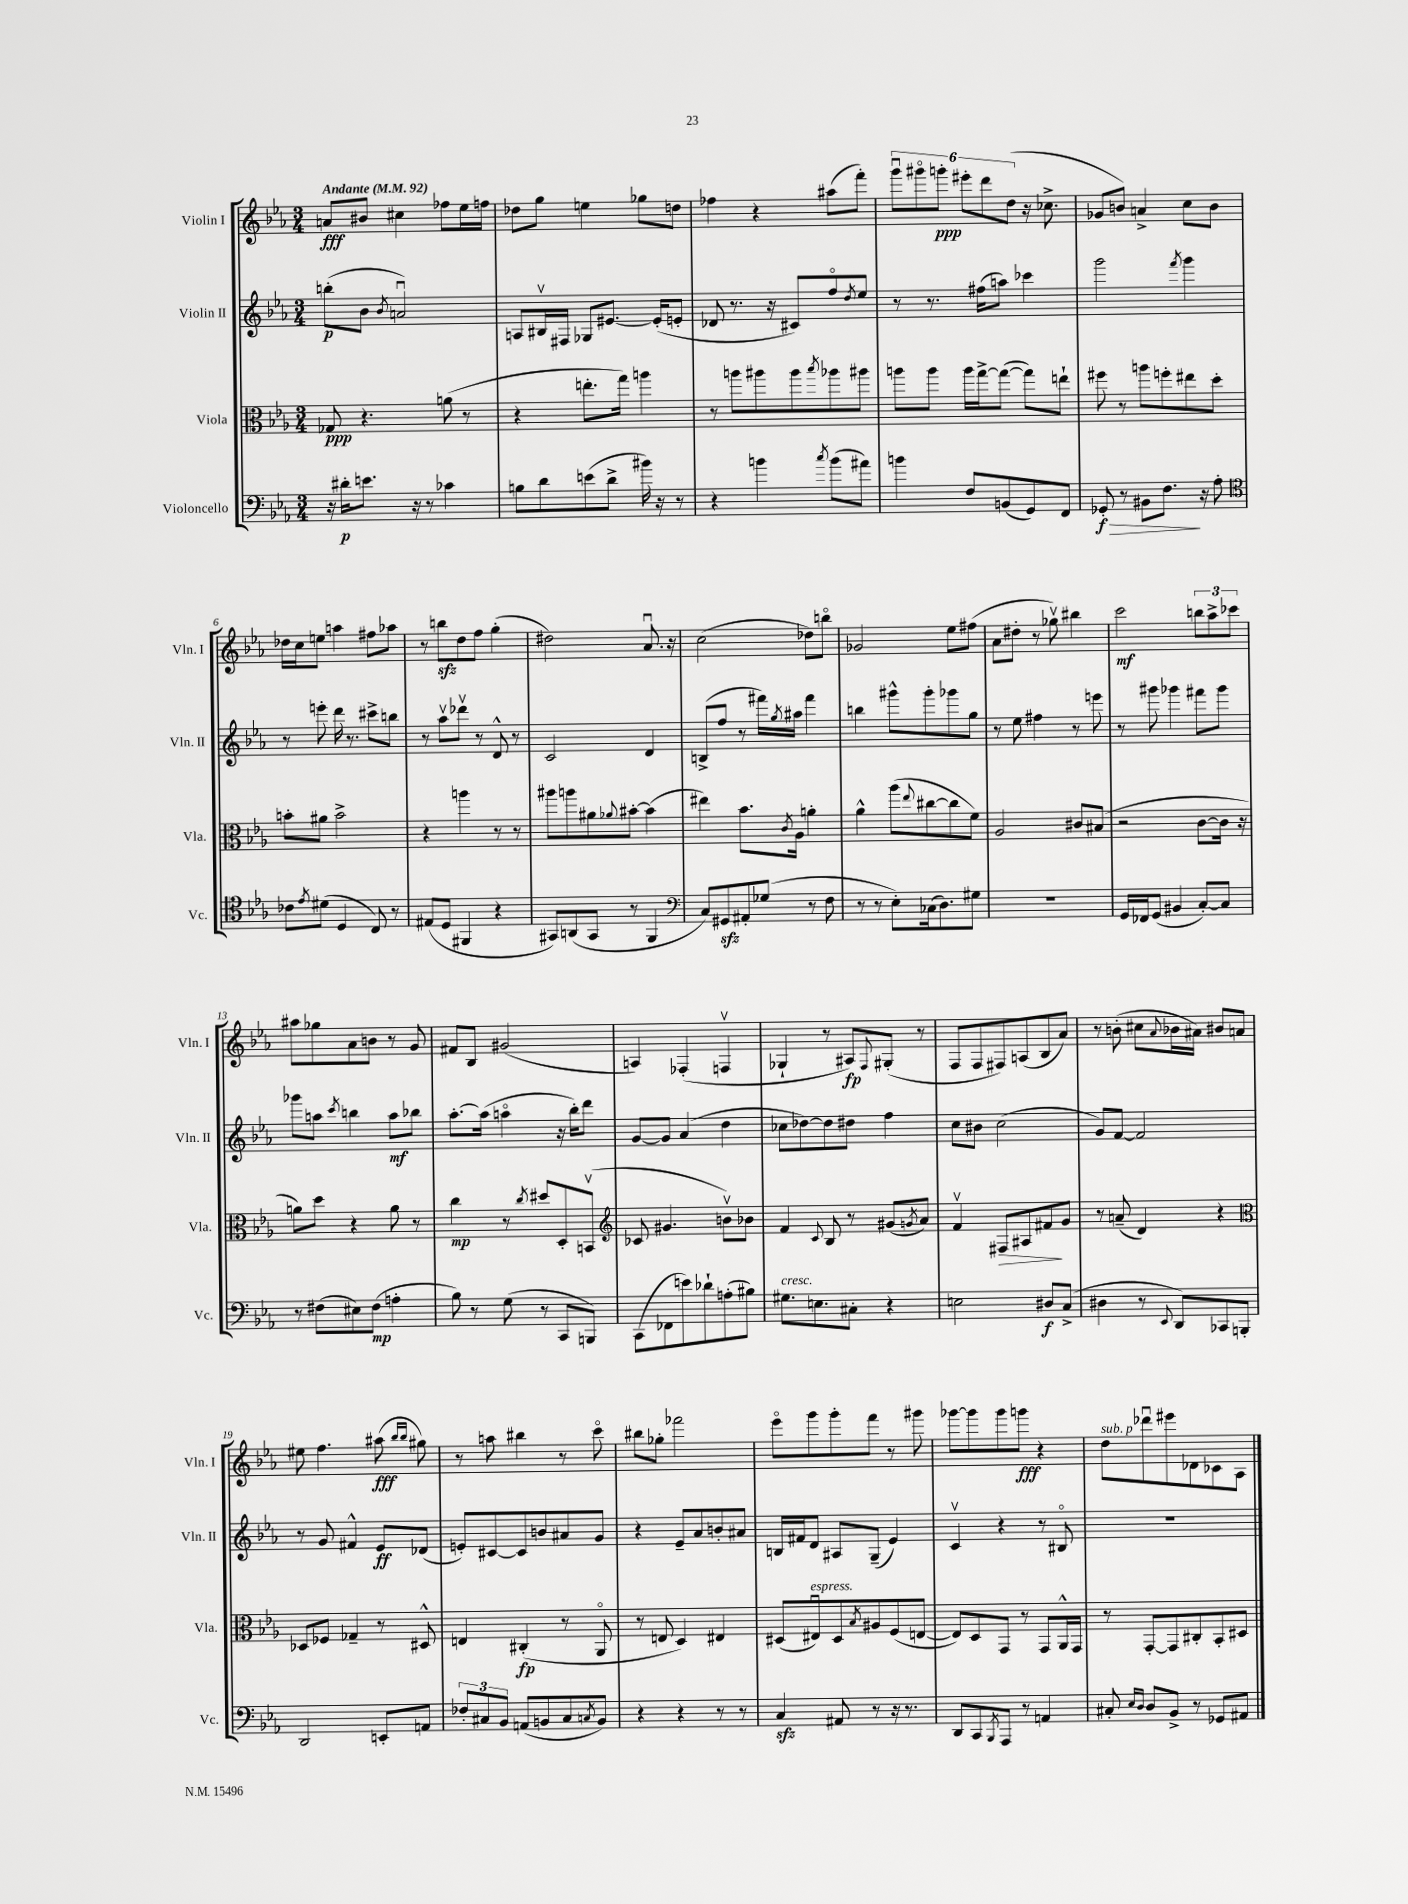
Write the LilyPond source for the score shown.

<<
\new StaffGroup <<
\new Staff = "s0" \with { instrumentName = "Violin I" shortInstrumentName = "Vln. I" } {
    \clef treble \key ees \major \numericTimeSignature \time 3/4 \tempo "Andante" 4 = 92
    a'8\fff bis'8 cis''4 fes''8 ees''16 f''16 |
    des''8 g''8 e''4 ges''8 d''8 |
    fes''4 r4 ais''8( f'''8-.) |
    \tuplet 6/4 { g'''8\downbow gis'''8\flageolet g'''8-.\ppp eis'''8-. d'''8 d''8( } r16 ces''8.-> |
    ges'8 b'8) a'4-> c''8 b'8 |
    des''16 c''16 e''8 a''4 fis''8 aes''8 |
    r8 b''8\sfz d''8 f''8 g''4-.( |
    dis''2) aes'8.\downbow r16 |
    c''2( des''8) b''8\flageolet |
    ges'2 ees''8 fis''8( |
    aes'8 dis''8-. r8 ges''8\upbow) bis''4 |
    c'''2\mf \tuplet 3/2 { b''8 aes''8-> ces'''8 } |
    ais''8 ges''8 aes'8 b'8 r8 g'8 |
    fis'8 bes8 gis'2( |
    a4) fes4-.( f4\upbow |
    ges4-! r8 ais8\fp) \appoggiatura { f8 } gis8-.( r8 |
    f8 f8 fis8) a8( bes8 aes'8) |
    r8 b'8-.( cis''8 \appoggiatura { aes'8 } bes'16 ais'16) bis'8 a'8 |
    eis''8 f''4. ais''8\fff( \grace { bes''16 bes''16 } gis''8) |
    r8 a''8 bis''4 r8 c'''8\flageolet |
    bis''8 ges''8-. fes'''2 |
    ees'''8\flageolet g'''8 g'''8-. f'''8 r8 gis'''8 |
    ges'''8~ ges'''8 ges'''8 g'''8\fff r4 |
    d''8^\markup { \italic "sub. p" } des'''8\downbow eis'''8 des'8 ces'8 aes8 \bar "|." |
}
\new Staff = "s1" \with { instrumentName = "Violin II" shortInstrumentName = "Vln. II" } {
    \clef treble \key ees \major \numericTimeSignature \time 3/4
    b''8-.\p( bes'8 \acciaccatura { bes'8 } a'2\downbow) |
    a8 bis16\upbow fis16 ges8 eis'8.~ eis'16-.( e'8-. |
    des'8 r8. r16 cis'8) f''8\flageolet \acciaccatura { d''8 } ees''8 |
    r8 r8. fis''16( a''8) ces'''4 |
    g'''2 \acciaccatura { f'''8 } g'''4 |
    r8 e'''8-. d'''16 r8. cis'''8-> b''8 |
    r8 aes''8\upbow des'''8\upbow r8 d'8-^ r8 |
    c'2 d'4 |
    b8->( f''8 r8 fis'''16) \acciaccatura { g''8 } ais''16 fis'''4 |
    b''4 gis'''8-^ gis'''8-. ges'''8 g''8 |
    r8 ees''8 fis''4 r8 e'''8 |
    r8 gis'''8 ges'''4 fis'''8 ges'''8 |
    ges'''8 a''8 \acciaccatura { c'''8 } b''4 a''8\mf bes''8 |
    aes''8.~-. aes''16( a''4\flageolet r16 bes''16-.) d'''8 |
    g'8~ g'8 aes'4( d''4 |
    ces''8 des''8~) des''8 dis''8 f''4 |
    c''8 bis'8 c''2( |
    g'8) f'8~ f'2 |
    r8 g'8 fis'4-^ ees'8\ff des'8( |
    e'8-.) cis'8~ cis'8 b'8 ais'8 g'8 |
    r4 ees'8-- aes'8 b'8-. ais'8 |
    b16 fis'16 d'8 ais8 g8--( ees'4) |
    c'4\upbow r4 r8 bis8\flageolet |
    R2. \bar "|." |
}
\new Staff = "s2" \with { instrumentName = "Viola" shortInstrumentName = "Vla." } {
    \clef alto \key ees \major \numericTimeSignature \time 3/4
    ges8\ppp r4. a'8( r8 |
    r4 e''8.-. g''16) a''4 |
    r8 a''8 ais''8 ais''8 \acciaccatura { bes''8 } aes''8 ais''8 |
    a''8 a''8 a''16 g''16~-> g''8~( g''8) e''8-! |
    fis''8 r8 a''8 f''8-. eis''8 d''8-. |
    b'8-. ais'8 b'2-> |
    r4 a''4 r8 r8 |
    ais''8 a''8 ais'8 \appoggiatura { aes'8 } bis'8~-. bis'4( |
    eis''4) bes'8. \acciaccatura { c'8 } aes16 a'4-. |
    aes'4-^ aes''8( \appoggiatura { ees''8 } cis''8~ cis''8 f'8) |
    aes2 cis'8 bis8( |
    r2 c'8~ c'16 r16 |
    a'8) d''8 r4 a'8 r8 |
    c''4\mp r8 \acciaccatura { c''8 } dis''8 d8-. b,8\upbow( |
    \clef treble ces'8 gis'4. b'8\upbow) bes'8 |
    f'4 \appoggiatura { c'8 } bes8 r8 gis'8( \acciaccatura { g'8 } aes'8) |
    f'4\upbow fis8\> ais8 fis'8\! g'8 |
    r8 a'8--( d'4) r4 |
    \clef alto des8 fes8 ges4-- r8 dis8-^ |
    e4 cis4-.\fp( r8 aes,8\flageolet |
    r8 e8 d4) eis4 |
    dis8( eis8\downbow^\markup { \italic "espress." }) dis8 \acciaccatura { bes8 } ais8 f8( e8~ |
    e8) d8 g,8 r8 g,8 aes,16-^ g,16 |
    r8 g,8~-. g,8 cis8-. bes,8-. dis8 \bar "|." |
}
\new Staff = "s3" \with { instrumentName = "Violoncello" shortInstrumentName = "Vc." } {
    \clef bass \key ees \major \numericTimeSignature \time 3/4
    r16 dis'16-.\p e'8. r16 r8 ces'4 |
    b8 d'8 e'8( d'8-> bis'16) r16 r8 |
    r4 b'4 \acciaccatura { c''8 } b'8( ais'8) |
    b'4 f8 b,8( g,8) f,8 |
    ges,8-.\f\> r8 bis,8 f8.\! r16 aes8-. |
    \clef tenor ces'8 \acciaccatura { ees'8 } dis'8( d4 c8) r8 |
    eis8( d8 fis,4 r4 |
    gis,8) a,8( gis,8 r8 f,4 |
    \clef bass c8) gis,8\sfz ais,8-. ges8( r8 f8 |
    r8 r8 ees8-.) ces16( d8.) gis8 |
    R2. |
    g,16 fes,16 g,8( bis,4 c8~-.) c8 |
    r8 fis8( eis8) fis8\mp( a4-. |
    bes8) r8 g8( r8 c,8 b,,8) |
    c,8( fes,8 e'8) des'8-! a8-.( bis8) |
    gis8.^\markup { \italic "cresc." } e8. cis8-. r4 |
    e2 dis8\f c8->( |
    dis4 r8 \appoggiatura { ees,8 } d,8) ces,8 b,,8-. |
    d,2 e,8-. a,8 |
    \tuplet 3/2 { fes8-. cis8 bes,8 } a,8( b,8 cis8 \acciaccatura { c8 } b,8) |
    r4 r4 r8 r8 |
    c4\sfz ais,8 r8 r16 r8. |
    d,8 c,8 \acciaccatura { bes,,8 } aes,,8 r8 a,4 |
    cis8-. \grace { ees16 d16 } d8 bes,8-> r8 ges,8 ais,8 \bar "|." |
}
>>
>>
